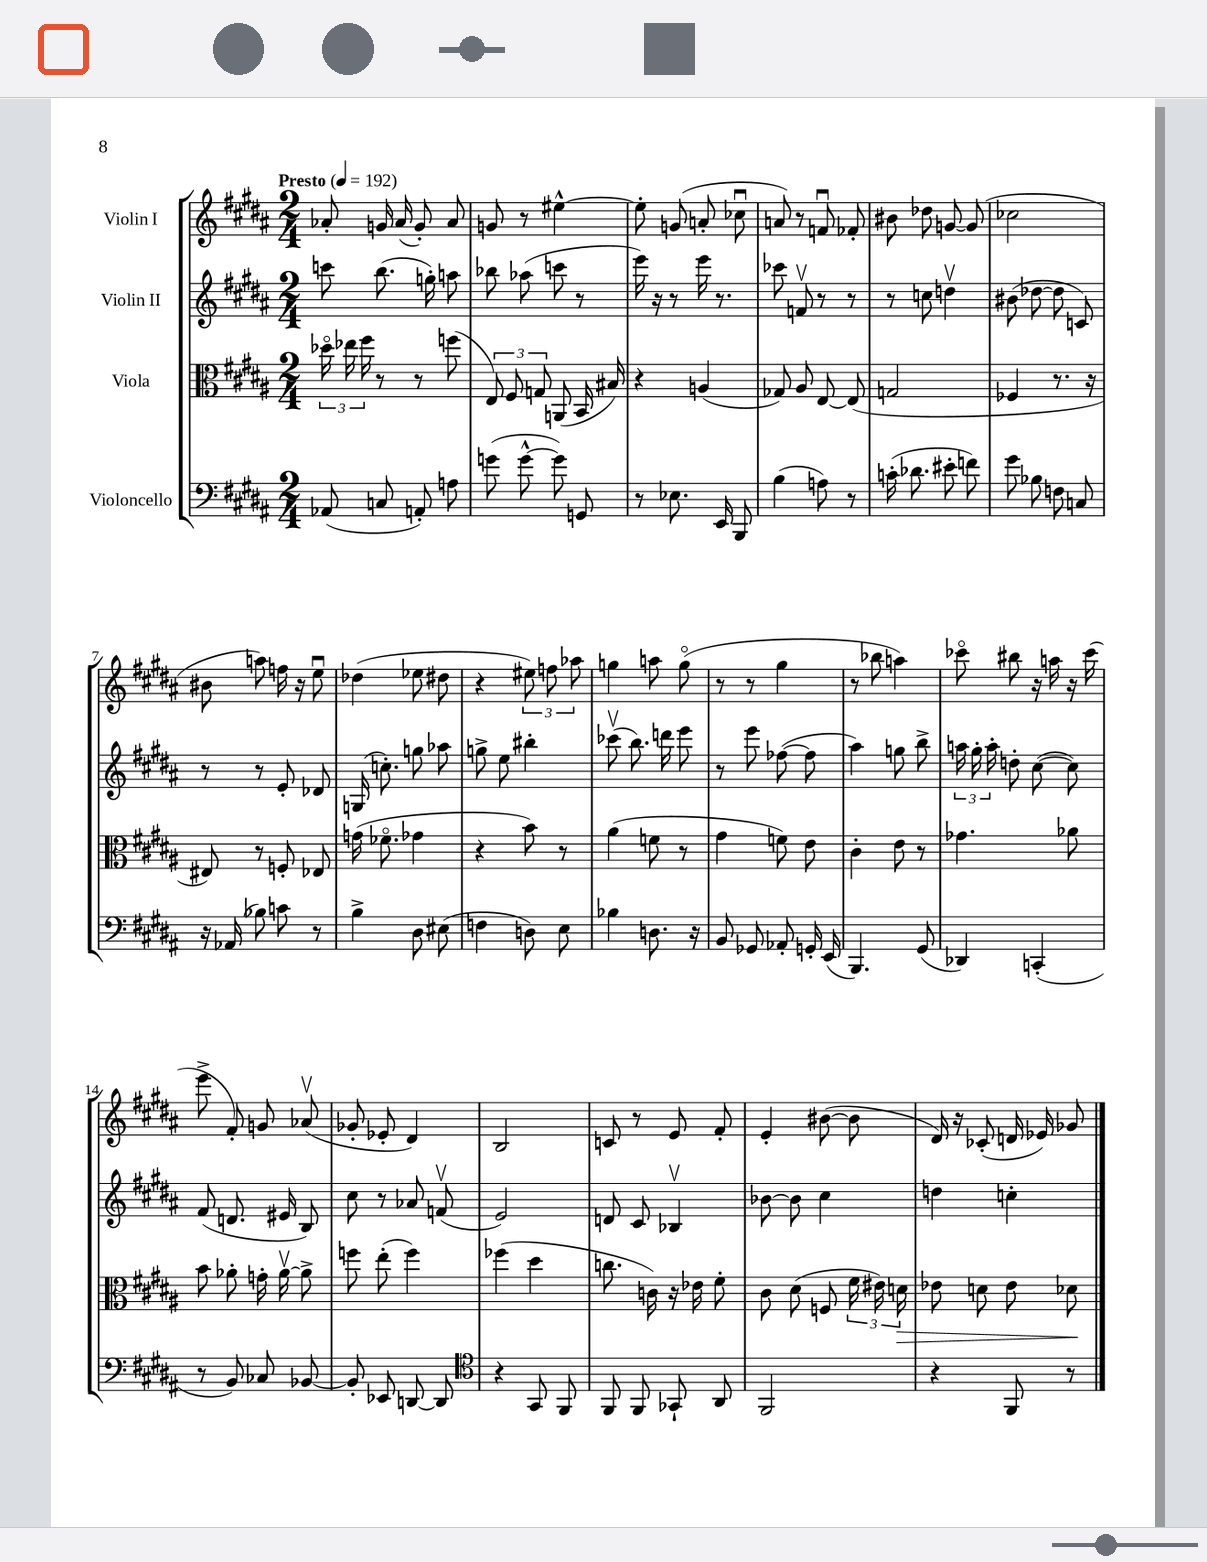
<<
\new StaffGroup <<
\new Staff = "s0" \with { instrumentName = "Violin I" } {
    \clef treble \key b \major \numericTimeSignature \time 2/4 \tempo "Presto" 4 = 192
    \autoBeamOff aes'8-. g'16 aes'16( g'8-.) aes'8 |
    g'8 r8 eis''4~-^ |
    eis''8-. g'8( a'8-. ces''8\downbow |
    a'8) r8 f'8\downbow fes'8-. |
    bis'8 des''8 g'8~ g'8( |
    ces''2 |
    bis'8 a''8) f''16 r16 e''8\downbow |
    des''4( ees''8 dis''8 |
    r4 \tuplet 3/2 { eis''8) f''8 aes''8 } |
    g''4 a''8 g''8\flageolet( |
    r8 r8 gis''4 |
    r8 bes''8 a''4) |
    ces'''8\flageolet bis''8 r16 a''16 r16 ces'''16( |
    e'''8-> fis'8-.) g'8 aes'8\upbow( |
    ges'8-. ees'8-. dis'4) |
    b2 |
    c'8 r8 e'8 fis'8-. |
    e'4-. bis'8~( bis'8 |
    dis'16) r16 ces'8-.( d'16 ees'16) ges'8 \bar "|." |
}
\new Staff = "s1" \with { instrumentName = "Violin II" } {
    \clef treble \key b \major \numericTimeSignature \time 2/4
    \autoBeamOff c'''8 b''8.( g''16-.) a''8 |
    bes''8 aes''8( c'''8 r8 |
    e'''16) r16 r8 e'''16 r8. |
    ces'''8 f'8\upbow r8 r8 |
    r8 c''8 d''4\upbow |
    bis'8( des''8~ des''8 c'8) |
    r8 r8 e'8-. des'8 |
    g16( c''8.-.) g''8 aes''8 |
    g''8-> e''8 bis''4-. |
    ces'''8\upbow( b''8.) d'''16 e'''8 |
    r8 e'''8 fes''8~( fes''8 |
    ais''4) g''8 b''8-> |
    \tuplet 3/2 { a''16 gis''16-. a''16-. } d''8-. cis''8~( cis''8) |
    fis'8( d'8. eis'16 b8) |
    cis''8 r8 aes'8 f'8\upbow( |
    e'2) |
    d'8 cis'8 bes4\upbow |
    bes'8~ bes'8 cis''4 |
    d''4 c''4-. \bar "|." |
}
\new Staff = "s2" \with { instrumentName = "Viola" } {
    \clef alto \key b \major \numericTimeSignature \time 2/4
    \autoBeamOff \tuplet 3/2 { des''16\flageolet ees''16 fis''16 } r8 r8 f''8( |
    \tuplet 3/2 { e8) fis8 g8 } a,8( b,16 bis16) |
    r4 a4( |
    ges8) ais8 e8~ e8( |
    g2 |
    fes4 r8. r16 |
    eis8) r8 f8-. ees8 |
    g'16( fes'8.\flageolet ges'4 |
    r4 b'8) r8 |
    ais'4( f'8 r8 |
    gis'4 f'8) e'8 |
    cis'4-. e'8 r8 |
    ges'4. aes'8 |
    b'8 aes'8-. g'16-. aes'16~\upbow aes'8-> |
    f''8 e''8-.( f''4) |
    fes''4( dis''4 |
    c''8. c'16) r16 ees'16 fis'8-. |
    cis'8 dis'8( f8 \tuplet 3/2 { fis'16 eis'16) d'16\> } |
    ees'8 d'8 ees'8 des'8\! \bar "|." |
}
\new Staff = "s3" \with { instrumentName = "Violoncello" } {
    \clef bass \key b \major \numericTimeSignature \time 2/4
    \autoBeamOff aes,8( c8 a,8-.) a8 |
    g'8( g'8~-^ g'8) g,8 |
    r8 ees8. e,16 b,,8 |
    b4( a8) r8 |
    c'16-.( des'8. eis'8-. f'8) |
    gis'8 bes8 f8 c8 |
    r16 aes,16( bes8) c'8 r8 |
    b4-> dis8 eis8( |
    f4 d8) e8 |
    bes4 d8. r16 |
    b,8 ges,8 aes,8-. g,16-. e,16( |
    b,,4.) gis,8( |
    des,4) c,4-.( |
    r8 b,8) ces8 bes,8~ |
    bes,8-. ees,8 d,8~ d,8 |
    \clef tenor r4 gis,8 fis,8 |
    fis,8 fis,8 ges,8-! ais,8 |
    fis,2 |
    r4 fis,8 r8 \bar "|." |
}
>>
>>
